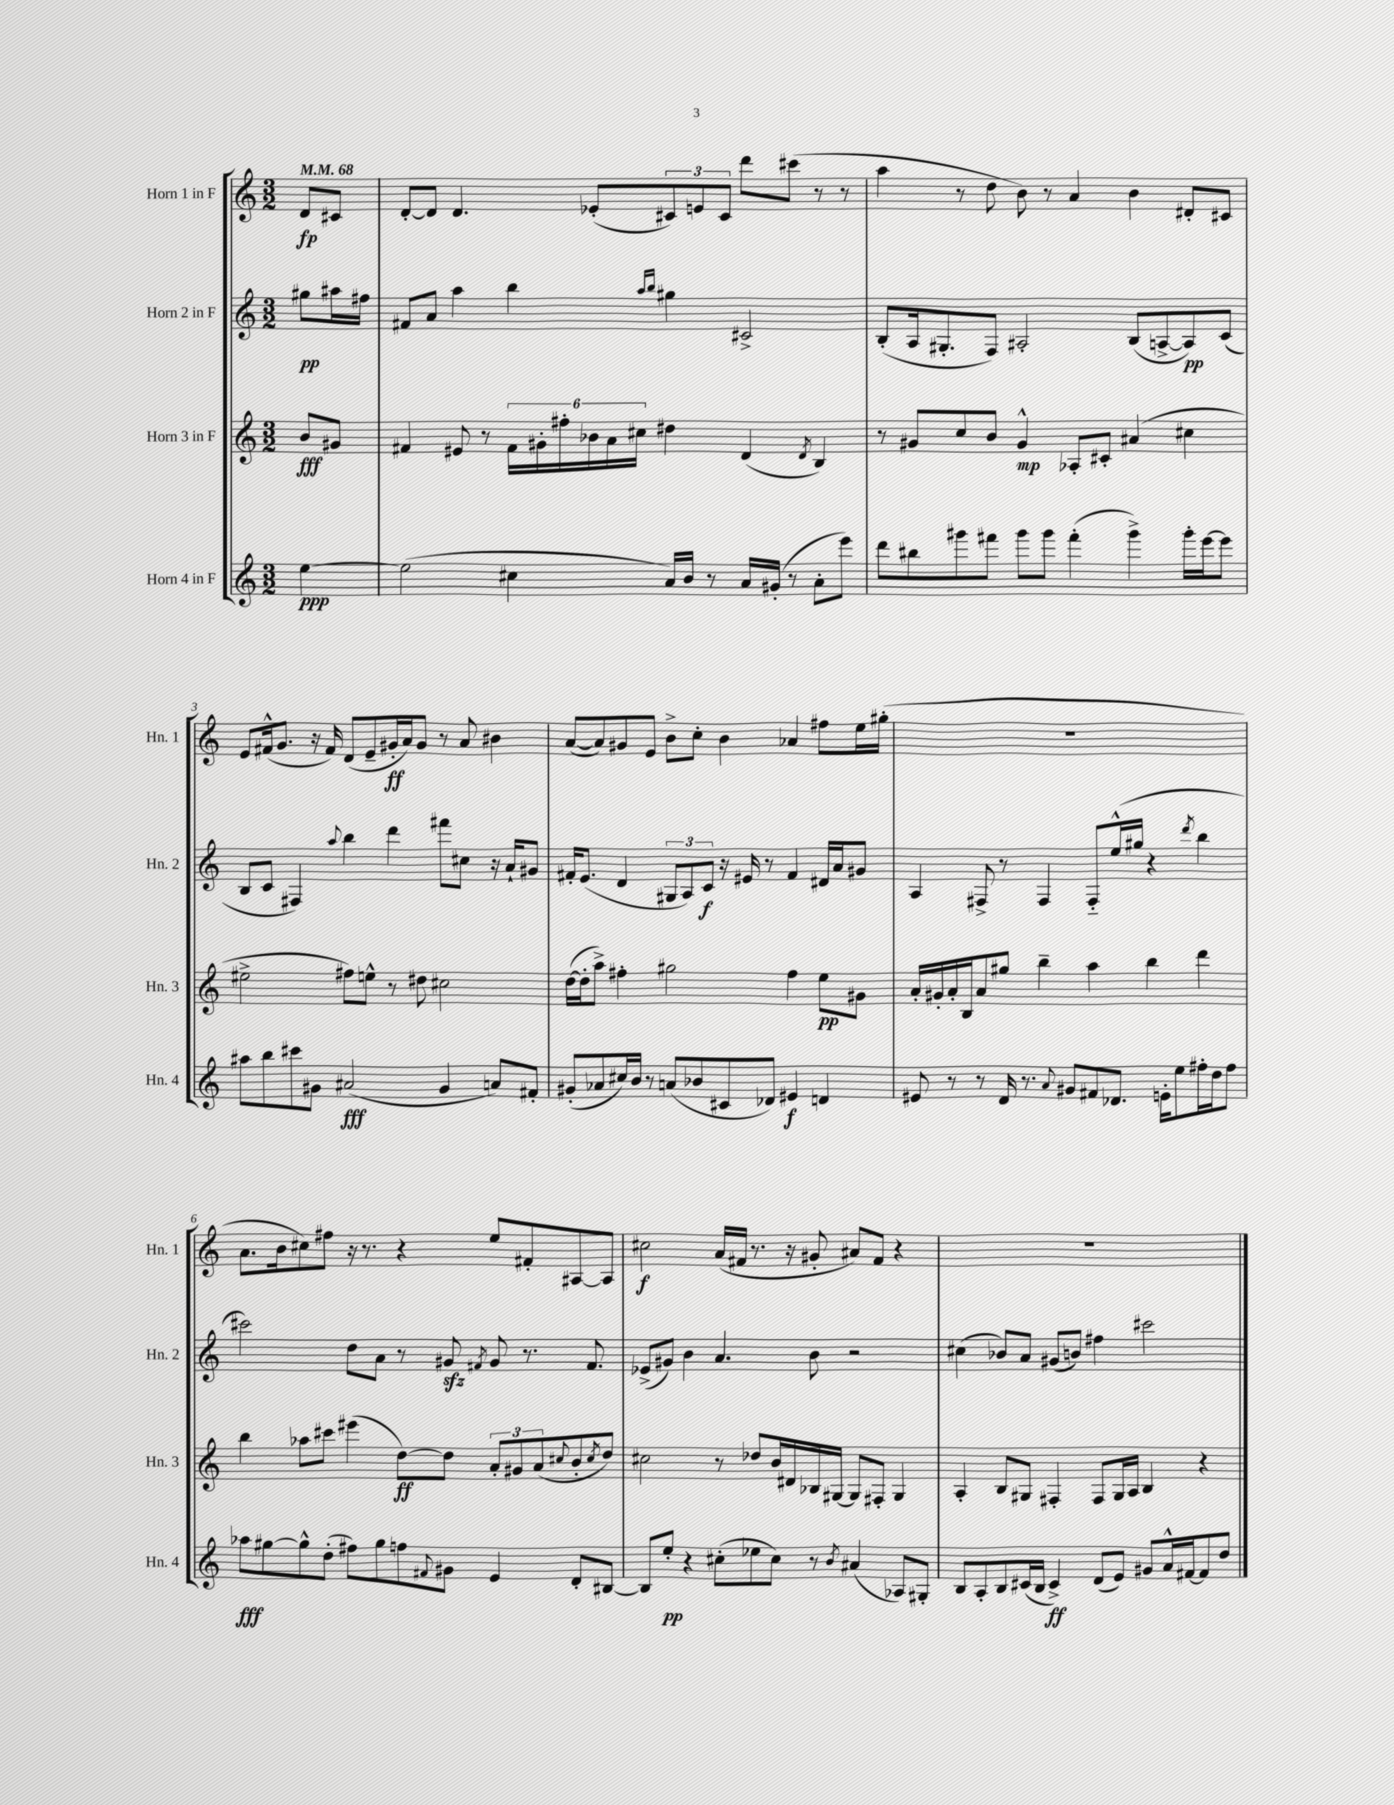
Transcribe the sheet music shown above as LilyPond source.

<<
\new StaffGroup <<
\new Staff = "s0" \with { instrumentName = "Horn 1 in F" shortInstrumentName = "Hn. 1" } {
    \clef treble \key c \major \numericTimeSignature \time 3/2 \partial 4 \tempo 4 = 68
    d'8\fp cis'8 |
    d'8~-. d'8 d'4. ees'8-.( \tuplet 3/2 { cis'8) e'8 cis'8 } d'''8 cis'''8( r8 r8 |
    a''4 r8 d''8 b'8) r8 a'4 b'4 dis'8-. cis'8 |
    e'8 fis'16-^( g'8. r16 fis'16) d'8( e'8-- gis'16-.\ff a'16) gis'8 r8 a'8 bis'4 |
    a'8~( a'8) gis'8 e'8 b'8-> c''8-. b'4 aes'4 fis''8 e''16 gis''16-.( |
    R1. |
    a'8. b'16 cis''8) fis''8 r16 r8. r4 e''8 fis'8-. ais8~ ais8 |
    cis''2\f a'16( fis'16 r8. r16 gis'8-. ais'8) fis'8 r4 |
    R1. \bar "|." |
}
\new Staff = "s1" \with { instrumentName = "Horn 2 in F" shortInstrumentName = "Hn. 2" } {
    \clef treble \key c \major \numericTimeSignature \time 3/2 \partial 4
    gis''8\pp ais''16 fis''16 |
    fis'8 a'8 a''4 b''4 \grace { a''16 b''16 } gis''4 cis'2-> |
    b8-.( a16 gis8.-. f8) ais2-. b8( a8~-> a8\pp) c'8( |
    b8 c'8 fis4) \appoggiatura { a''8 } b''4 d'''4 fis'''8 cis''8 r16 a'16-! gis'8 |
    fis'16-. e'8.( d'4 \tuplet 3/2 { gis8 a8) c'8\f } r16 eis'16 r8 fis'4 dis'16 a'16 gis'8 |
    a4 fis8-> r8 fis4 fis8-_ e''16-^( gis''16 r4 \acciaccatura { d'''8 } b''4 |
    cis'''2) d''8 a'8 r8 gis'8\sfz \acciaccatura { fis'8 } gis'8 r8. fis'8. |
    ees'8->( gis'8) b'4 a'4. b'8 r2 |
    cis''4( bes'8) a'8 gis'8( b'8) fis''4 cis'''2 \bar "|." |
}
\new Staff = "s2" \with { instrumentName = "Horn 3 in F" shortInstrumentName = "Hn. 3" } {
    \clef treble \key c \major \numericTimeSignature \time 3/2 \partial 4
    b'8\fff gis'8 |
    fis'4 eis'8 r8 \tuplet 6/4 { fis'16 gis'16-. fis''16-. bes'16 a'16 cis''16 } dis''4 d'4( \acciaccatura { d'8 } b4) |
    r8 gis'8 c''8 b'8 gis'4-^\mp aes8-. cis'8-. ais'4( cis''4 |
    eis''2-> fis''8) e''8-^ r8 dis''8 cis''2 |
    d''16~( d''16-. a''8->) fis''4-. gis''2 fis''4 e''8\pp gis'8 |
    a'16-. gis'16-. a'16-. b16 a'8 gis''8 b''4-- a''4 b''4 d'''4 |
    b''4 aes''8 cis'''8 eis'''4( d''8~\ff) d''8 \tuplet 3/2 { a'8-. gis'8 a'8( } \appoggiatura { cis''8 } b'8-. \acciaccatura { cis''8 } d''8) |
    cis''2 r8 des''8 b'16 dis'16 bes16 gis16~ gis8 fis8-. gis4 |
    a4-. b8 gis8 fis4-. fis8 gis16 a16 b4 r4 \bar "|." |
}
\new Staff = "s3" \with { instrumentName = "Horn 4 in F" shortInstrumentName = "Hn. 4" } {
    \clef treble \key c \major \numericTimeSignature \time 3/2 \partial 4
    e''4~\ppp |
    e''2( cis''4 a'16) b'16 r8 a'16 gis'16-.( r8 a'8-. e'''8) |
    d'''8 bis''8 gis'''8 fis'''8 gis'''8 gis'''8 fis'''4-.( gis'''4->) gis'''16-. e'''16~ e'''8 |
    ais''8 b''8 cis'''8 gis'8 ais'2\fff( gis'4 a'8) fis'8-. |
    gis'8-.( aes'8 cis''16) b'16 r8 a'8( bes'8 cis'8 des'8) eis'4\f d'4 |
    eis'8 r8 r8 d'16 r8. \appoggiatura { a'8 } gis'8 fis'8 des'8. e'16-. e''8 fis''16-. d''16 fis''8 |
    aes''8\fff gis''8~ gis''8-^ d''8-.( fis''8) gis''8 f''8 \appoggiatura { fis'8 } gis'8 e'4 d'8-. bis8~ |
    bis8 e''8-.\pp r4 cis''8-.( ees''8 cis''8) r8 \acciaccatura { b'8 } ais'4( aes8) gis8-. |
    b8 a8-. b8 cis'16( b16 cis'4->\ff) d'8( e'8) gis'8 a'16-^ fis'16~ fis'8 d''8 \bar "|." |
}
>>
>>
